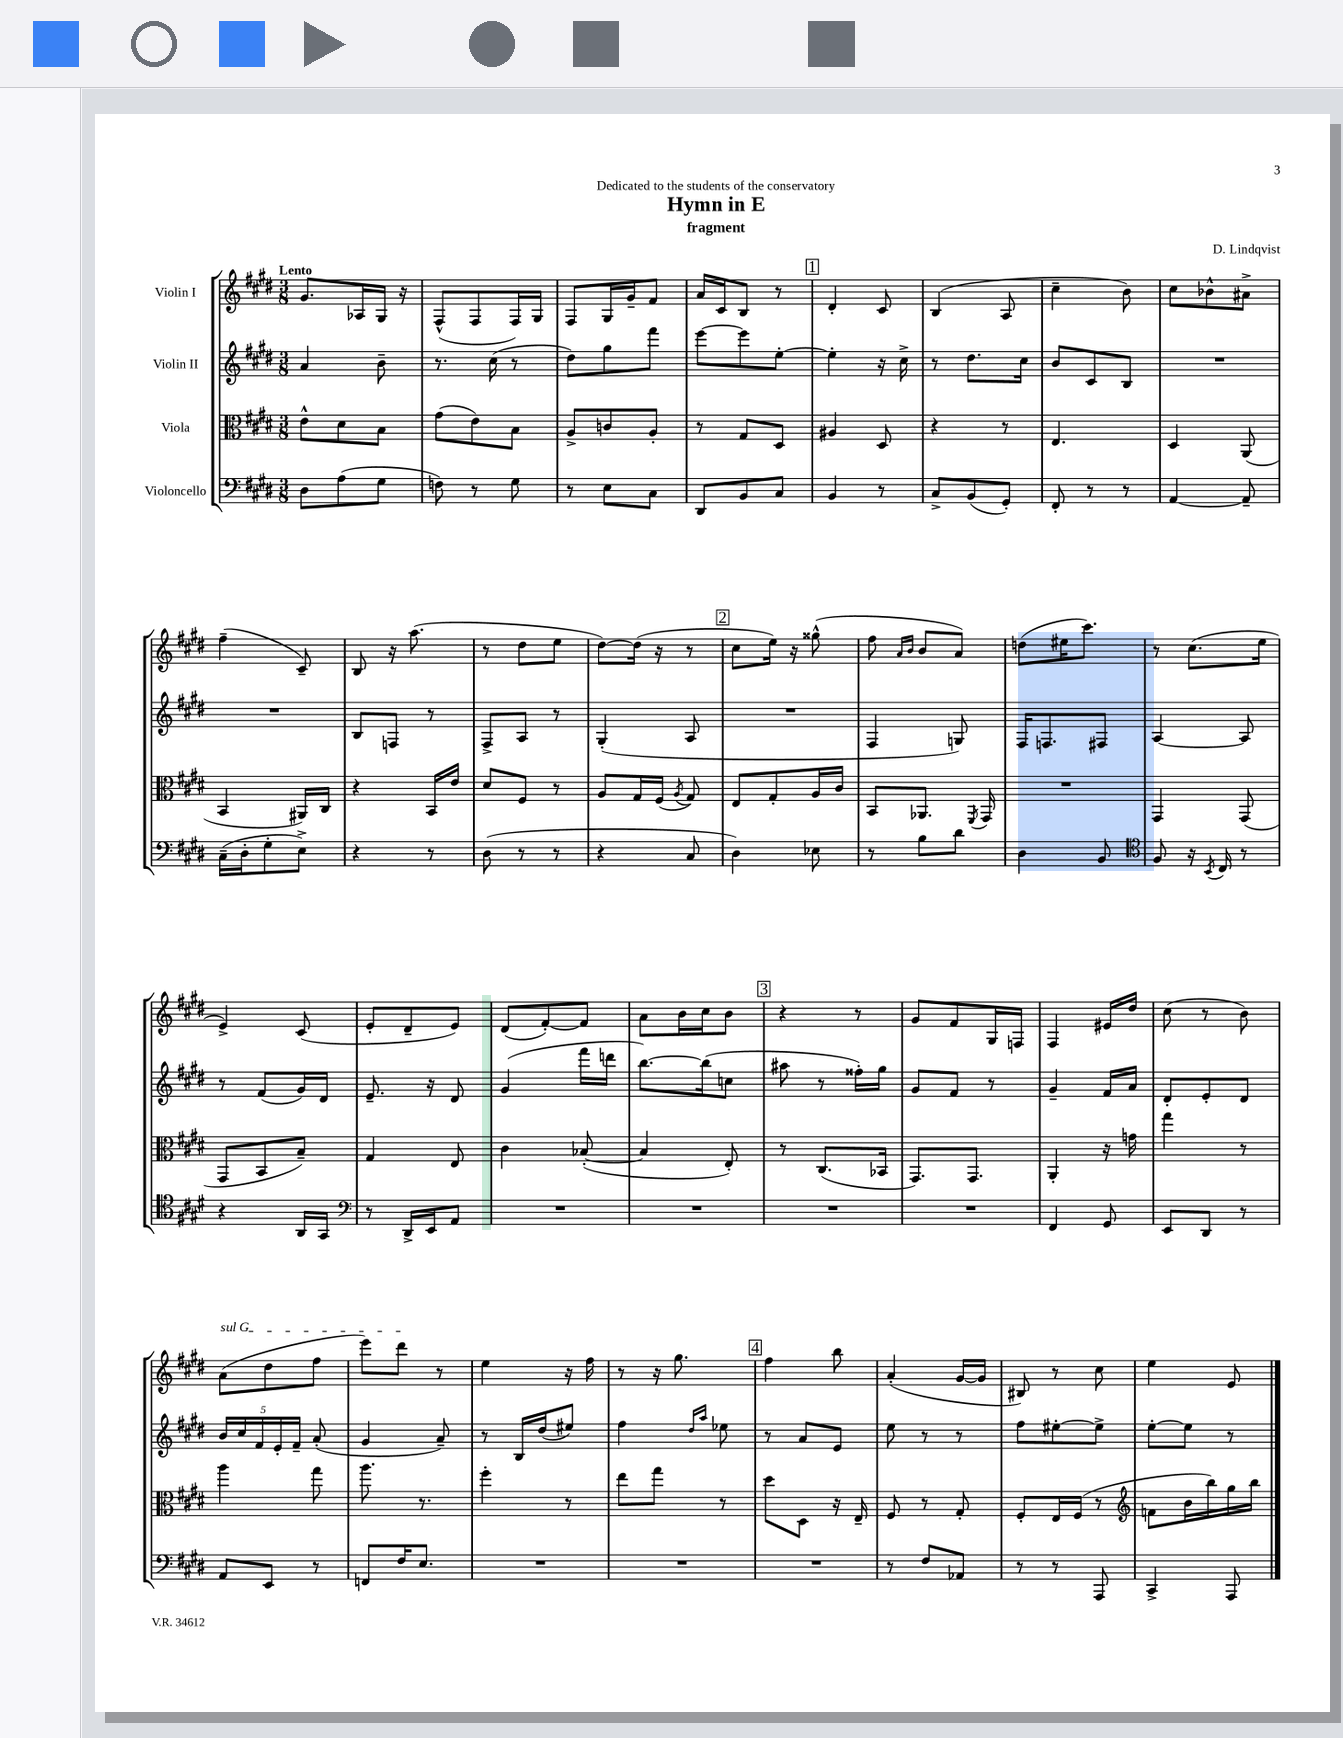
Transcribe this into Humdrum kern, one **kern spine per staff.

**kern	**kern	**kern	**kern
*staff4	*staff3	*staff2	*staff1
*clefF4	*clefC3	*clefG2	*clefG2
*k[f#c#g#d#]	*k[f#c#g#d#]	*k[f#c#g#d#]	*k[f#c#g#d#]
*M3/8	*M3/8	*M3/8	*M3/8
8D#\L	8e^^\L	4a/	8.g#/L
(8A\	8d#\	.	.
.	.	.	16A-/L
8G#\J	8B\J	8b~\	16G#/JJ
.	.	.	16r
=	=	=	=
8F\)	(8g#\L	8.r	(8F#^^/L
8r	8e\)	.	8F#/
.	.	(16cc#\	.
8G#\	8B\J	8r	16F#/L)
.	.	.	16G#/JJ
=	=	=	=
8r	8A^/L	8dd#\L)	8F#/L
8E\L	8c/	8gg#\	16G#/L
.	.	.	16g#~/J
8C#\J	8A'/J	8fff#\J	8f#/J
=	=	=	=
8DD#/L	8r	[8eee\L	16a/LL
.	.	.	16c#/J
8BB/	8G#/L	8eee\]	8B/J
8C#/J	8D#/J	[8ee'\J	8r
=	=	=	=
4BB/	4A#/	4ee'\]	4d#'/
8r	8D#/	16r	8c#/
.	.	16cc#^\	.
=	=	=	=
8C#^/L	4r	8r	(4B/
(8BB/	.	8.dd#\L	.
8GG#'/J)	8r	.	8A/
.	.	16cc#\Jk	.
=	=	=	=
8FF#'/	4.E/	8b/L	4cc#~\
8r	.	8c#/	.
8r	.	8B/J	8b\)
=	=	=	=
[4AA/	4D#/	4.r	8cc#\L
.	.	.	8b-^^\
8AA~/]	(8AA/	.	8a#^\J
=	=	=	=
(16C#~\LL	4BB/	4.r	(4ff#~\
16D#'\J	.	.	.
8G#'\	.	.	.
8E^\J)	16AA#/LL)	.	8c#~/)
.	16C#/JJ	.	.
=	=	=	=
4r	4r	8B/L	8B/
.	.	8F/J	16r
.	.	.	(8.aa\
8r	16BB/LL	8r	.
.	16e/JJ	.	.
=	=	=	=
(8D#\	8d#/L	8F#^/L	8r
8r	8F#/J	8A/J	8dd#\L
8r	8r	8r	8ee\J
=	=	=	=
4r	8A/L	(4G#'/	[8dd#\L)
.	16G#/L	.	(16dd#\]Jk
.	(16F#/JJ	.	16r
.	8qA/	.	.
8C#/	8G#/)	8A/	8r
=	=	=	=
4D#\)	8E/L	4.r	8cc#\L
.	8G#'/	.	16ee\Jk)
.	.	.	16r
8E-\	16A/L	.	(8gg##^^\
.	16c#/JJ	.	.
=	=	=	=
8r	8BB/L	4F#/	8ff#\
.	.	.	16qqa/LL
.	.	.	16qqb/JJ
8B\L	8.AA-/J	.	8b/L
8d#\J	.	8G/)	8a/J)
.	8qFF#/	.	.
.	16GG#/	.	.
=	=	=	=
4D#\	4.r	16F#/LK	(8dd\L
.	.	8.F/	.
.	.	.	16ee#\K
.	.	.	8.ccc#\J)
8BB/	.	8F#/J	.
=	=	=	=
*clefC4	*	*	*
8F#/	4GG#/	[4A/	8r
16r	.	.	(8.cc#\L
8qBB/	.	.	.
16C#/	.	.	.
8r	(8GG#/	8A/]	.
.	.	.	16ee\Jk
=	=	=	=
4r	8GG#/L	8r	4e^/)
.	8BB/	(8f#/L	.
16AA/LL	8B~/J)	16g#/L)	(8c#/
16GG#/JJ	.	16d#/JJ	.
=	=	=	=
*clefF4	*	*	*
8r	4G#/	8.e~/	8e'/L
16DD#^/LL	.	.	8d#~/
16EE/J	.	16r	.
8AA/J	8E/	8d#/	8e/J)
=	=	=	=
4.r	4c#\	(4g#/	(8d#/L
.	.	.	[8f#'/)
.	([8B-'/	16fff#\LL	8f#/]J
.	.	16ddd\JJ	.
=	=	=	=
4.r	4B-/]	[8.bb\L)	8a\L
.	.	.	16b\L
.	.	(16bb\]k	16cc#\J
.	8E'/)	8cc\J	8b\J
=	=	=	=
4.r	8r	8aa#\	4r
.	(8.C#/L	8r	.
.	.	16ff##'\LL)	8r
.	16BB-/Jk	16gg#\JJ	.
=	=	=	=
4.r	8.GG#/L)	8g#/L	8g#/L
.	.	8f#/J	8f#/
.	8.GG#/J	.	.
.	.	8r	16G#/L
.	.	.	16F/JJ
=	=	=	=
4FF#/	4AA'/	4g#~/	4F#/
8GG#/	16r	16f#/LL	16e#/LL
.	16g\	16a/JJ	16dd#/JJ
=	=	=	=
8EE/L	4gg#\	8d#'/L	(8cc#\
8DD#/J	.	8e'/	8r
8r	8r	8d#/J	8b\)
=	=	=	=
8AA/L	4aa\	20b/LL	(8a\L
.	.	20cc#/	.
.	.	20f#/	.
8EE/J	.	.	8dd#\
.	.	20e'/	.
.	.	20f#~/JJ	.
8r	8gg#\	(8a'/	8ff#\J
=	=	=	=
8FF/L	8.aa\	4g#/	8eee\L)
16F#/K	.	.	8ddd#\J
8.E/J	8.r	.	.
.	.	8a~/)	8r
=	=	=	=
4.r	4ff#'\	8r	4ee\
.	.	16B/LL	.
.	.	(16dd#/J	.
.	8r	8ee#/J)	16r
.	.	.	16ff#\
=	=	=	=
4.r	8ee\L	4ff#\	8r
.	8gg#\J	.	16r
.	.	.	8.gg#\
.	.	16qqdd#/LL	.
.	.	16qqaa/JJ	.
.	8r	8ee-\	.
=	=	=	=
4.r	8dd#\L	8r	4ff#\
.	8D#\J	8a/L	.
.	16r	8e/J	8bb\
.	16E~/	.	.
=	=	=	=
8r	8F#/	8ee\	(4a'/
8F#/L	8r	8r	.
8AA-/J	8G#'/	8r	[16g#/LL
.	.	.	16g#/]JJ
=	=	=	=
8r	8F#'/L	8ff#\L	8B#/)
8r	16E/L	[8ee#'\	8r
.	(16F#/JJ	.	.
8AAA/	8r	8ee#^\]J	8cc#\
=	=	=	=
*	*clefG2	*	*
4CC#^/	8f\L	[8ee'\L	4ee\
.	16b\L	8ee\]J	.
.	16bb\)	.	.
8AAA/	16gg#\	8r	8e/
.	16bb\JJ	.	.
==	==	==	==
*-	*-	*-	*-
